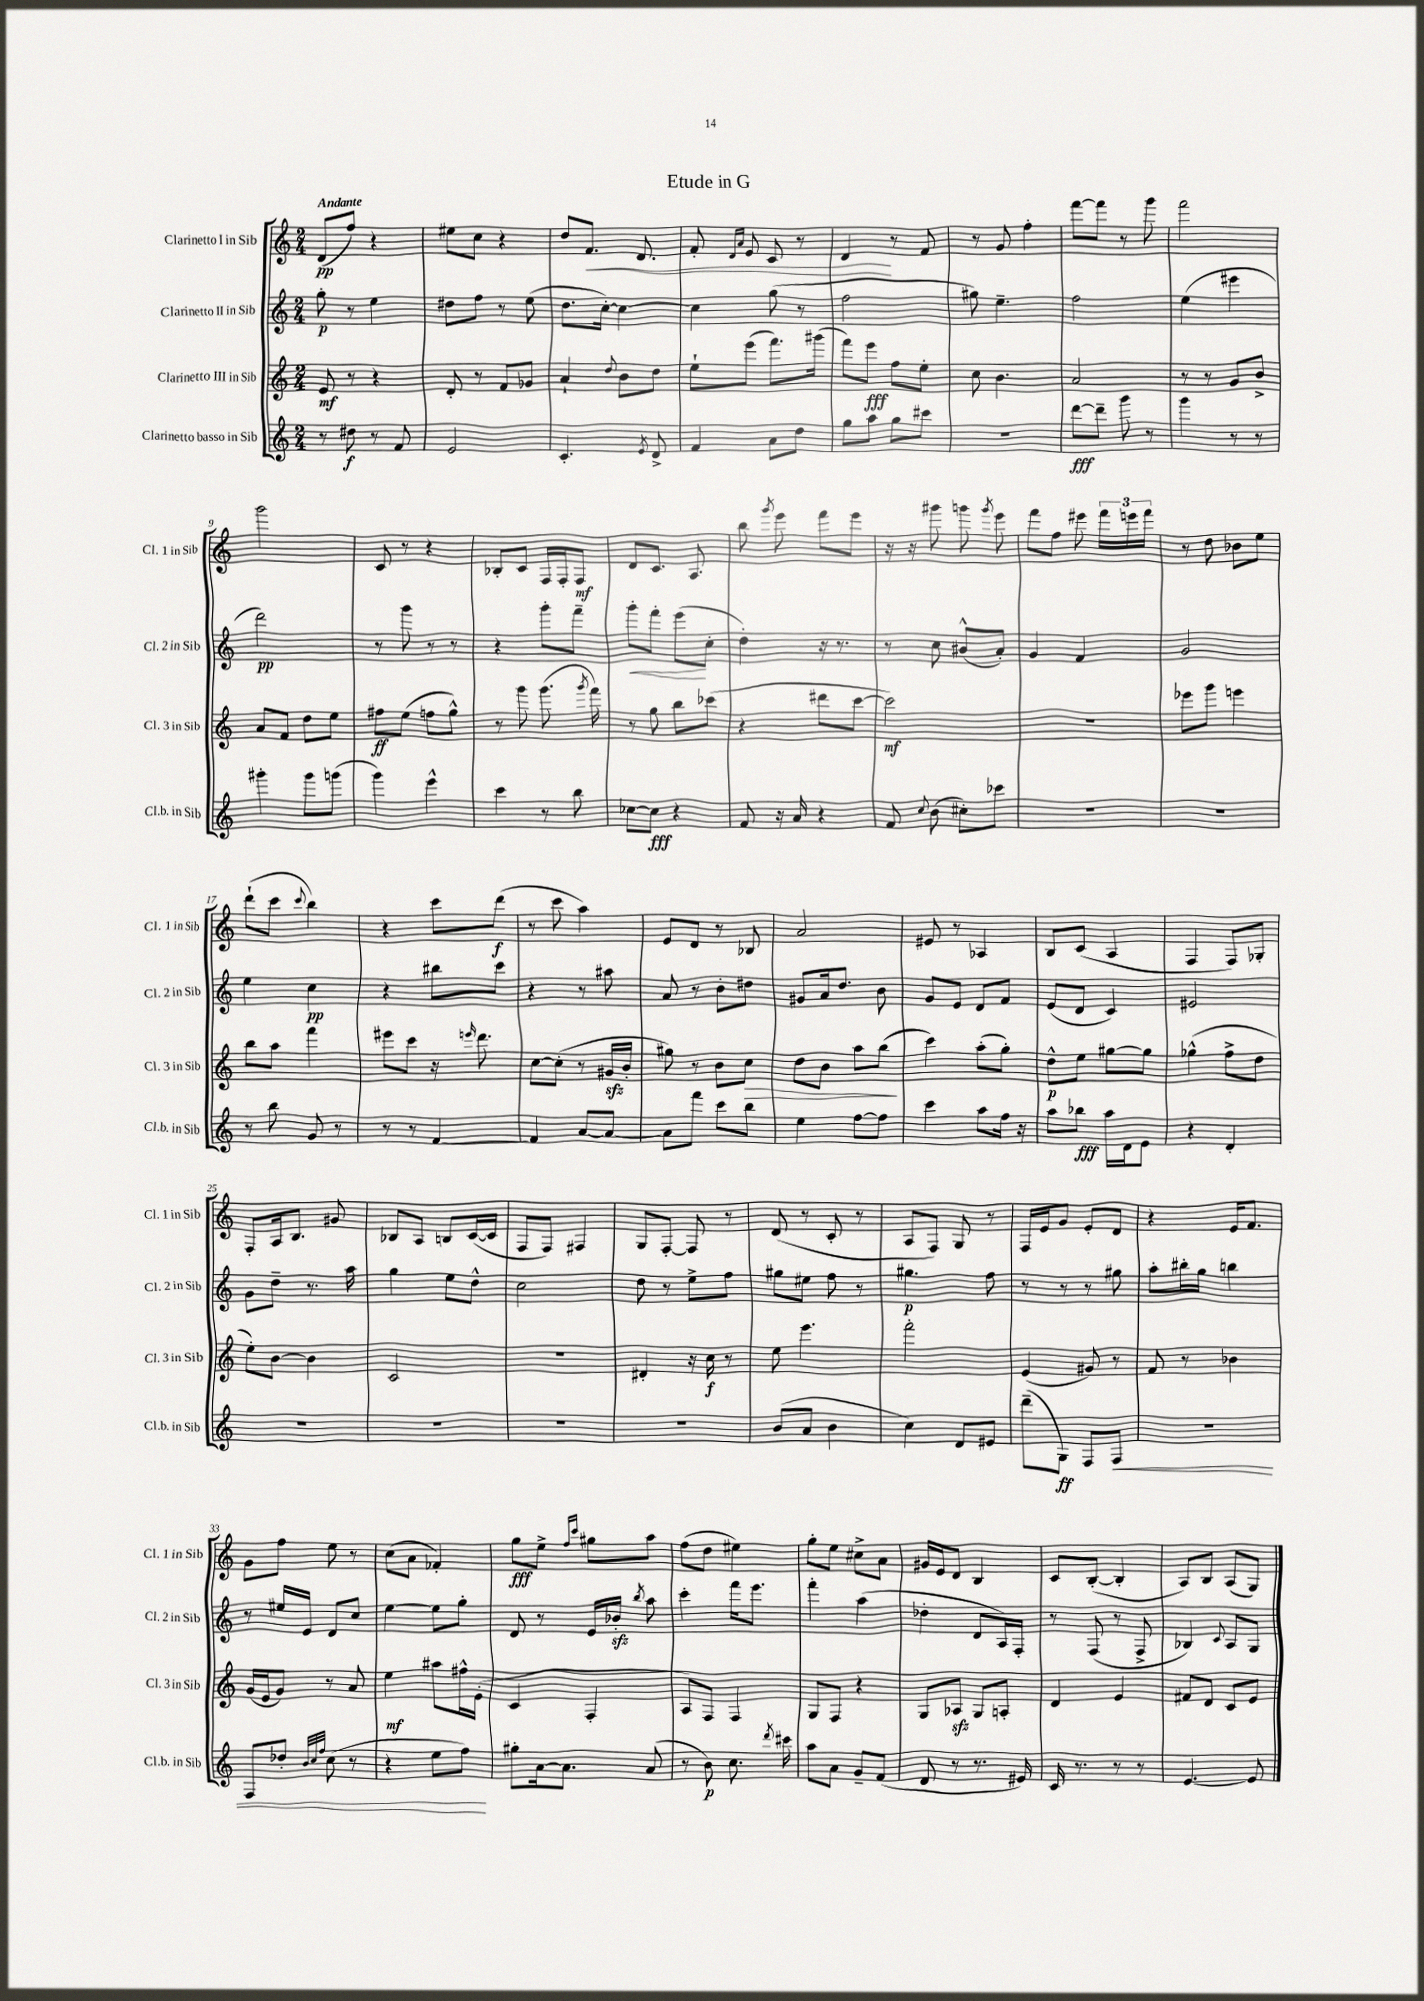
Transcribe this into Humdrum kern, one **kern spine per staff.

**kern	**kern	**kern	**kern
*staff4	*staff3	*staff2	*staff1
*clefG2	*clefG2	*clefG2	*clefG2
*k[]	*k[]	*k[]	*k[]
*M2/4	*M2/4	*M2/4	*M2/4
8r	8e/	8gg'\	(8d/L
8dd#\	8r	8r	8ff/J)
8r	4r	4ee\	4r
8f/	.	.	.
=	=	=	=
2e/	8d'/	8dd#\L	8ee#\L
.	8r	8ff\J	8cc\J
.	8f/L	8r	4r
.	8g-/J	(8ee\	.
=	=	=	=
4.c'/	4a`/	8.dd\L	8dd/L
.	.	.	8.f/J
.	.	[16cc'\Jk)	.
.	8qqdd/	.	.
.	8b\L	4cc\_	.
.	.	.	8.d/
8qe/	.	.	.
8d^/	8dd\J	.	.
=	=	=	=
4f/	8ee`\L	4cc\]	8f'/
.	.	.	16qqd/LL
.	.	.	16qqa/JJ
.	(8eee\J	.	8e/
8a\L	8.fff\L)	(8gg\	8c/
8dd\J	.	8r	8r
.	(16ggg#\Jk	.	.
=	=	=	=
8gg\L	8fff\L)	2ff\	4d/
8aa\J	8eee\J	.	.
8gg\L	8ff\L	.	8r
8ccc#\J	8ee'\J	.	8f/
=	=	=	=
2r	8cc\	8gg#\)	8r
.	4.b\	4.ee~\	8g/
.	.	.	4ff'\
=	=	=	=
[8ddd\L	2a/	2ff\	[8fff\L
8ddd~\]J	.	.	8fff\]J
8ggg\	.	.	8r
8r	.	.	8ggg\
=	=	=	=
4ggg\	8r	(4ee\	2fff\
.	8r	.	.
8r	8g/L	4eee#\	.
8r	8b^/J	.	.
=	=	=	=
4ggg#'\	8a/L	2ddd\)	2ggg\
.	8f/J	.	.
8ggg#\L	8dd\L	.	.
(8ggg\J	8ee\J	.	.
=	=	=	=
4ggg\)	8ff#\L	8r	8c/
.	(8ee\J	8ggg\	8r
4eee^^\	8ff\L	8r	4r
.	8gg^^\J)	8r	.
=	=	=	=
4ccc\	8r	4r	8B-'/L
.	8ggg\	.	8c/J
8r	(8.ggg\	8ggg'\L	16F/LL
.	.	.	16F'/J
8bb\	.	8fff~\J	8F/J
.	8qggg/	.	.
.	16fff\)	.	.
=	=	=	=
[8cc-\L	8r	8ggg'\L	8d/L
8cc-\]J	8gg\	8fff'\J	8.c/J
4r	8bb\L	(8eee\L	.
.	.	.	8.A/
.	(8ccc-\J	8cc'\J	.
=	=	=	=
8f/	4r	4dd'\)	8bb\
.	.	.	8qggg/
16r	.	.	8eee\
16a/	.	.	.
4r	8ddd#\L	16r	8fff\L
.	.	8.r	.
.	[8ccc\J	.	8eee\J
=	=	=	=
8f/	2ccc\])	8r	16r
.	.	.	16r
8qqcc/	.	.	.
(8b\	.	8cc\	8ggg#\
8cc#'\L)	.	(8b#^^/L	8ggg\
.	.	.	8qggg/
8ccc-\J	.	8a'/J)	8eee\
=	=	=	=
2r	2r	4g/	8fff\L
.	.	.	8ff\J
.	.	4f/	8eee#\
.	.	.	24fff\LL
.	.	.	24eee\
.	.	.	24fff\JJ
=	=	=	=
2r	8eee-\L	2g/	8r
.	8ggg\J	.	8dd\
.	4eee\	.	8b-\L
.	.	.	8ee\J
=	=	=	=
8r	8bb\L	4ee\	(8ddd`\L
8bb\	8aa\J	.	8ccc\J
.	.	.	8qqccc/
8g/	4fff\	4cc\	4bb\)
8r	.	.	.
=	=	=	=
8r	8eee#\L	4r	4r
8r	8ccc\J	.	.
[4f/	16r	8bb#\L	8ccc\L
.	16qqeee/	.	.
.	8.ddd\	.	.
.	.	8ccc\J	(8ddd\J
=	=	=	=
4f/]	[8cc\L	4r	8r
.	(8cc'\]J	.	8ccc\
[8a/L	8r	8r	4aa\)
8a/_J	16g#/LL	8aa#\	.
.	16b'/JJ	.	.
=	=	=	=
8a\]L	8gg#\)	8a/	8e/L
8fff\J	8r	8r	8d/J
8ccc\L	8b\L	8b'\L	8r
8bb\J	8cc\J	8dd#\J	8B-/
=	=	=	=
4ee\	8dd\L	8g#/L	2a/
.	8b\J	16a/k	.
.	.	8.dd/J	.
[8ff\L	8aa\L	.	.
8ff\]J	(8bb\J	8b\	.
=	=	=	=
4ccc\	4ccc\)	8g/L	8e#/
.	.	8e/J	8r
8aa\L	(8aa'\L	8d/L	4A-/
16ff\Jk	8gg'\J)	8f/J	.
16r	.	.	.
=	=	=	=
8aa\L	8dd^^\L	(8e/L	8B/L
8bb-\J	8ee\J	8d/J	(8c/J
16aa\LL	[8gg#\L	4c/)	4A/
16d\J	.	.	.
8e\J	8gg#\]J	.	.
=	=	=	=
4r	(4gg-^^\	2e#/	4F/
4d'/	8ff^\L	.	8F/L)
.	8dd\J	.	8G-'/J
=	=	=	=
2r	8ee'\L)	8g\L	8F'/L
.	[8b\J	8dd~\J	16A/k
.	.	.	8.B/J
.	4b\]	8.r	.
.	.	.	8g#/
.	.	16aa\	.
=	=	=	=
2r	2c/	4gg\	8B-/L
.	.	.	8A/J
.	.	8ee\L	8B/L
.	.	8dd^^\J	([16c/L
.	.	.	16c/]JJ
=	=	=	=
2r	2r	2cc\	8F/L
.	.	.	8F/J)
.	.	.	4F#/
=	=	=	=
2r	4d#'/	8dd\	8G/L
.	.	8r	[8F'/J
.	16r	8ee^\L	8F/]
.	16cc\	.	.
.	8r	8ff\J	8r
=	=	=	=
(8b/L	8ee\	8gg#\L	(8d/
8a/J	4.eee\	8ee#\J	8r
4b\	.	8ff\	8c'/
.	.	8r	8r
=	=	=	=
4cc\)	2fff'\	4.gg#\	8A/L
.	.	.	8F/J)
8d/L	.	.	8G/
8e#/J	.	8ff\	8r
=	=	=	=
(8ddd~\L	(4e/	8r	16F/LL
.	.	.	16e/J
8G\J)	.	8r	8g/J
8F/L	8g#/)	8r	8e'/L
8F/J	8r	8gg#\	8d/J
=	=	=	=
2r	8f/	8aa'\L	4r
.	8r	16bb#'\L	.
.	.	16gg\JJ	.
.	4b-\	4bb\	16e/LK
.	.	.	8.f/J
=	=	=	=
8F/L	(16g/LL	8r	8g\L
.	16e/J	.	.
8dd-'/J	8g/J)	16ee#/LL	8ff\J
.	.	16e/JJ	.
32qqb/LLL	.	.	.
32qqcc/	.	.	.
32qqff/JJJ	.	.	.
(8cc\	8r	8d/L	8ee\
8r	8a/	8cc/J	8r
=	=	=	=
4r	4ee\	[4ee\	(8cc\L
.	.	.	8a\J
8ee\L	8aa#\L	8ee\]L	4f-'/)
8ff\J)	16ff#^^\L	8gg'\J	.
.	(16e'\JJ	.	.
=	=	=	=
8gg#'\L	4c/	8d/	8gg\L
[16a\k	.	8r	8ee^\J
8.a\]J	.	.	.
.	.	.	16qqff/LL
.	.	.	16qqccc/JJ
.	4F'/	16e/LL	8gg#\L
.	.	16b-'/JJ	.
.	.	8qbb/	.
(8a/	.	8aa\	8aa\J
=	=	=	=
8r	8A/L)	4ccc'\	(8ff\L
8b\)	8F/J	.	8dd\J
8.cc\	4F/	16fff\LK	4ee#\)
.	.	8.eee\J	.
8qddd/	.	.	.
16ccc#\	.	.	.
=	=	=	=
8aa\L	8G/L	4fff'\	8gg'\L
8a\J	8F/J	.	8ee\J
8g~/L	4r	(4aa\	8cc#^\L
(8f/J	.	.	8a\J
=	=	=	=
8d/	8G/L	4dd-'\	16g#/LL
.	.	.	16e/J
8r	8A-/J	.	8d/J
8.r	8G/L	8d/L	4B/
.	8A'/J	16A/L)	.
16e#/)	.	16F'/JJ	.
=	=	=	=
16c/	4d/	8r	8c/L
8.r	.	.	.
.	.	(8F/	([8B'/J
8r	4e/	8r	4B'/]
8r	.	8F^/	.
=	=	=	=
[4.e/	8f#/L	4B-/)	8A/L)
.	8d/J	.	8B/J
.	.	8qqc/	.
.	8c/L	8A/L	(8A/L
8e/]	8e/J	8G/J	8G/J)
==	==	==	==
*-	*-	*-	*-
